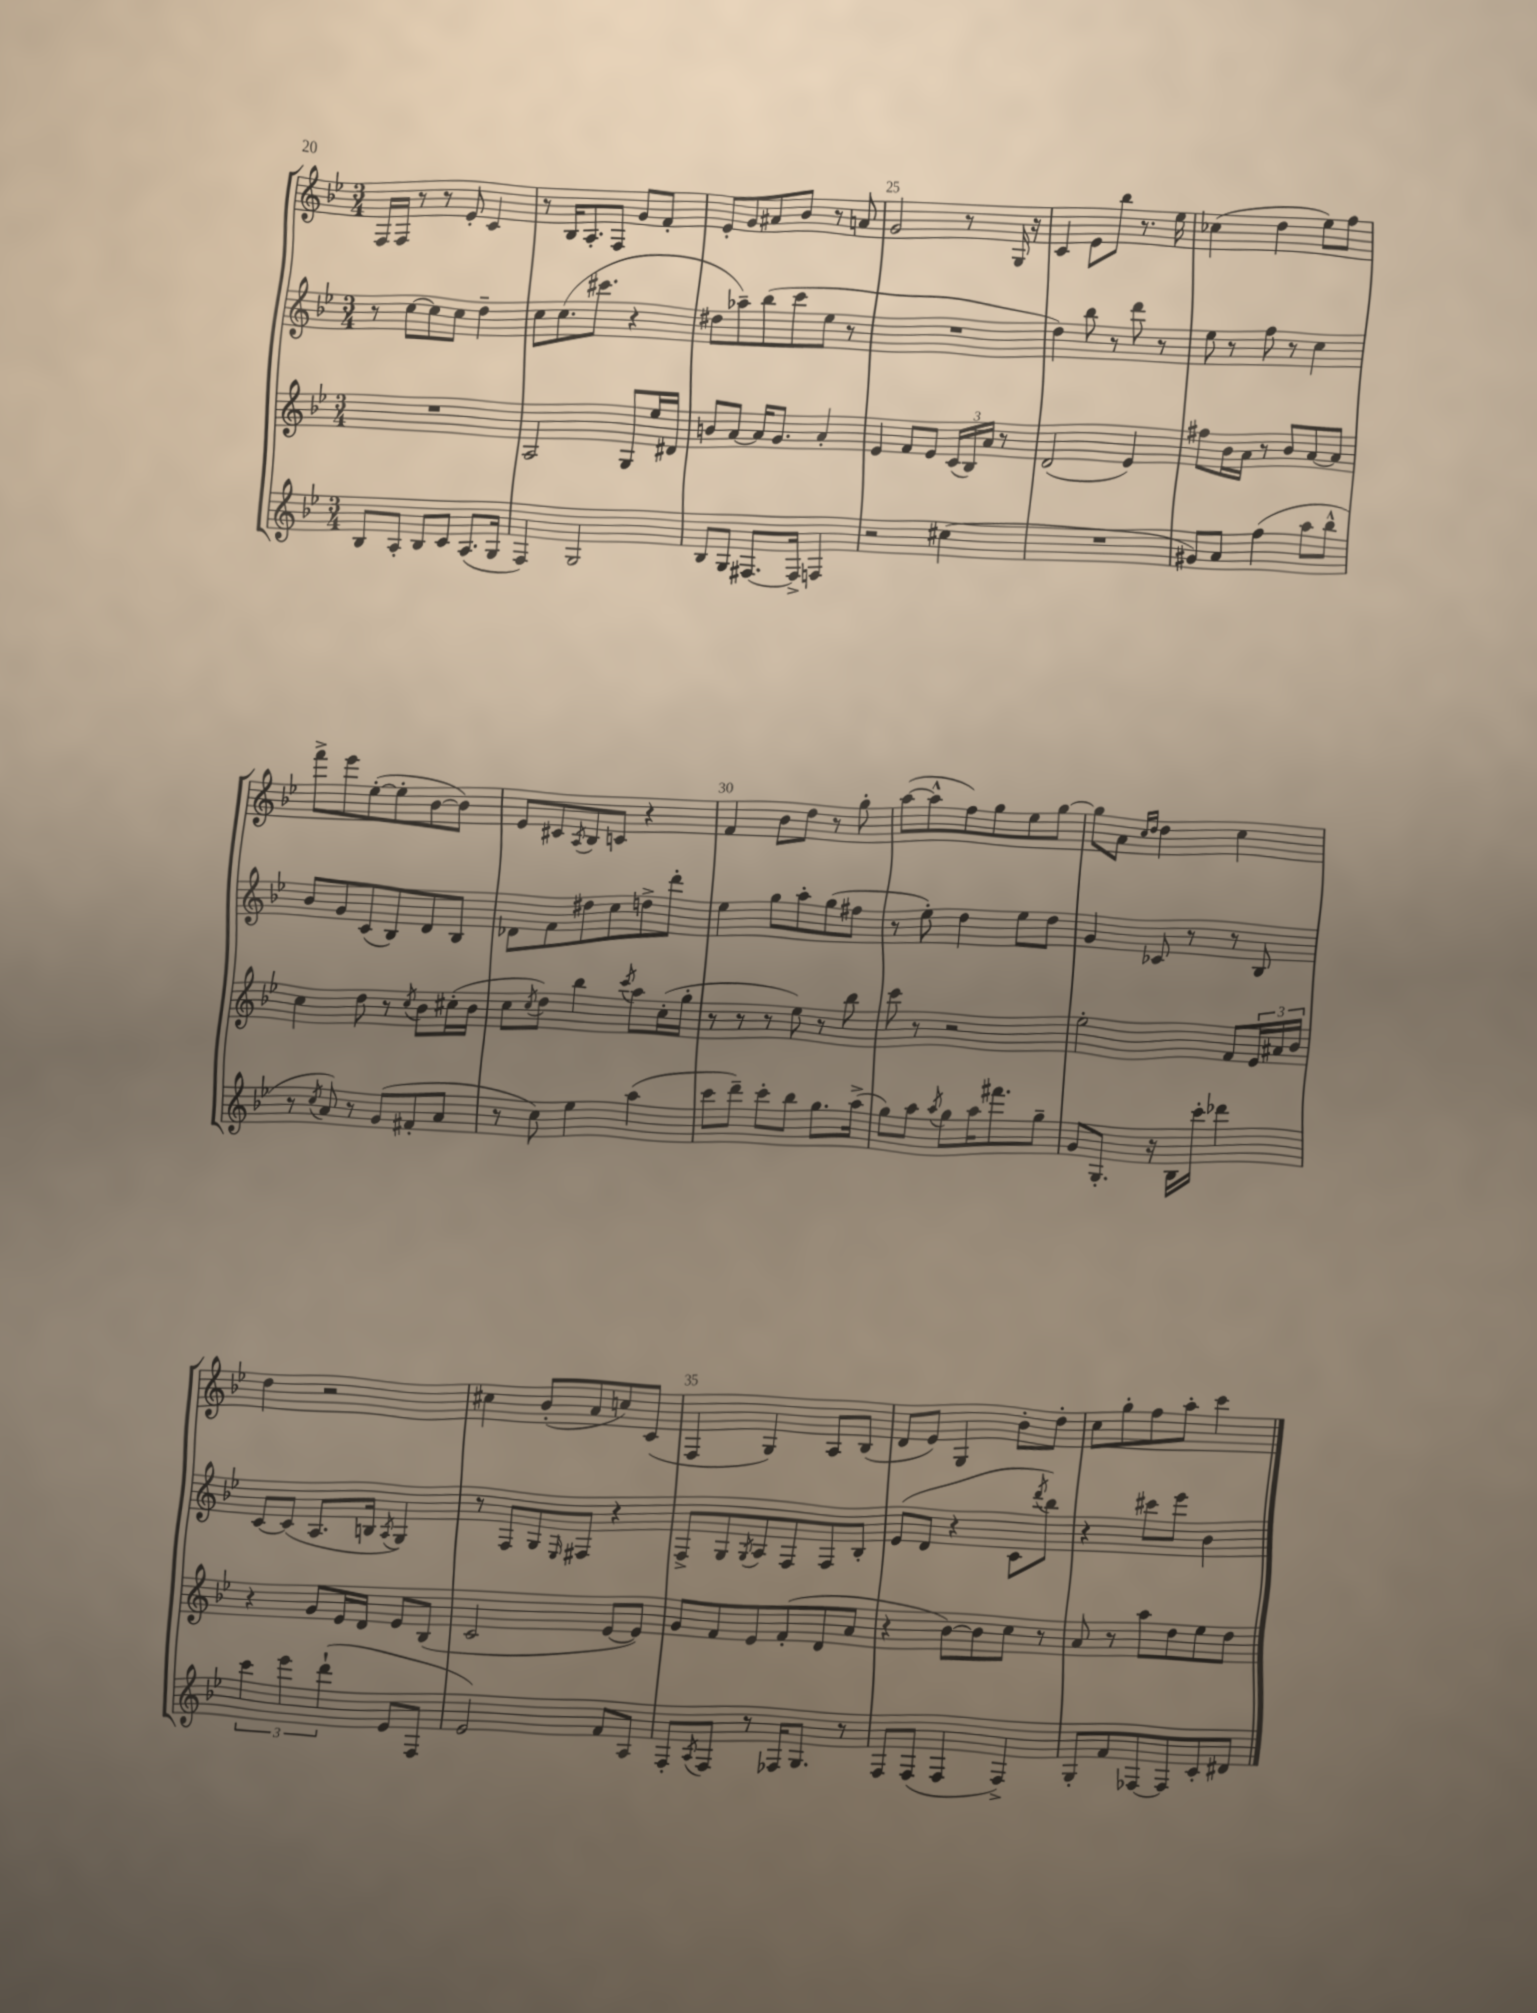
<<
\new StaffGroup <<
\new Staff = "s0" {
    \clef treble \key bes \major \numericTimeSignature \time 3/4
    f16 f16 r8 r8 ees'8-. c'4 |
    r8 bes16 a8.-. f8 g'8 f'8-. |
    ees'8-. g'8 ais'8 bes'8 r8 a'8 |
    g'2 r8 g16 r16 |
    c'4 ees'8 bes''8 r8. ees''16 |
    ces''4( d''4 ees''8) f''8 |
    f'''8-> ees'''8 ees''8~-.( ees''8-. bes'8~ bes'8) |
    ees'8 cis'8 \acciaccatura { a8 } bes8 c'8 r4 |
    f'4 bes'8 d''8 r8 g''8-. |
    a''8~( a''8-^ f''8) g''8 ees''8 g''8~ |
    g''8 a'8 \grace { c''16 d''16 } d''4 c''4 |
    d''4 r2 |
    cis''4 bes'8-.( a'8 c''8) c'8( |
    f4 g4) a8 bes8( |
    d'8 ees'8) g4 bes'8-. d''8-. |
    c''8 g''8-. f''8 a''8-. c'''4 \bar "|." |
}
\new Staff = "s1" {
    \clef treble \key bes \major \numericTimeSignature \time 3/4
    r8 c''8~ c''8 c''8 d''4-- |
    c''8 c''8.( cis'''8. r4 |
    dis''8 aes''8--) bes''8( c'''8 ees''8 r8 |
    R2. |
    d''4) bes''8 r8 d'''8 r8 |
    ees''8 r8 f''8 r8 c''4 |
    bes'8 g'8 c'8( bes8) d'8 bes8 |
    des'8 f'8 dis''8 c''8 d''8-> d'''8-. |
    ees''4 g''8 a''8-. g''8( fis''8 |
    r8 ees''8-.) d''4 ees''8 d''8 |
    g'4 ces'8 r8 r8 bes8 |
    c'8~ c'8( a8. b16 \acciaccatura { a8 } g4) |
    r8 f8 g8 \grace { ees16 } fis8 r4 |
    f8-> g8 \acciaccatura { g8 } a8 f8 f8 bes8-. |
    ees'8( d'8 r4 c'8 \acciaccatura { d'''8 } bes''8) |
    r4 cis'''8 ees'''8 bes'4 \bar "|." |
}
\new Staff = "s2" {
    \clef treble \key bes \major \numericTimeSignature \time 3/4
    R2. |
    a2 g8 ees''16 dis'16 |
    b'8 a'8~ a'16 g'8. a'4-. |
    ees'4 f'8 ees'8 \tuplet 3/2 { c'16( bes16) a'16 } r8 |
    d'2( ees'4) |
    fis''8 bes'16 a'16 r8 bes'8 a'8~ a'8 |
    c''4 d''8 r8 \acciaccatura { c''8 } bes'8 cis''16-.( bes'16 |
    c''8 \acciaccatura { c''8 } d''8) bes''4 \acciaccatura { c'''8 } a''8 c''16-.( g''16-. |
    r8 r8 r8 ees''8) r8 bes''8 |
    c'''8 r8 r2 |
    ees''2-. f'8 \tuplet 3/2 { ees'16 ais'16 bes'16 } |
    r4 g'8 ees'16 d'16 ees'8 bes8( |
    c'2 ees'8~ ees'8) |
    g'8 f'8 ees'8 f'8-.( d'8 a'8 |
    r4 bes'8~) bes'8 c''8 r8 |
    a'8 r8 a''8 d''8 ees''8 d''8 \bar "|." |
}
\new Staff = "s3" {
    \clef treble \key bes \major \numericTimeSignature \time 3/4
    bes8 a8-. bes8 c'8 a8.( g16 |
    f4) g2 |
    bes8 g8 fis8.~ fis16-> f4 |
    r2 cis''4( |
    R2. |
    gis'8) a'8 f''4( a''8 bes''8-^ |
    r8 \acciaccatura { c''8 } a'8) r8 g'8( fis'8-. a'8 |
    r8 c''8) ees''4 a''4( |
    c'''8 d'''8--) c'''8-. bes''8 g''8. a''16->( |
    g''8) a''8 \acciaccatura { a''8 } g''8 a''16 fis'''8. g''8-- |
    g'8 g8.-. r16 bes16 c'''16-. des'''4 |
    \tuplet 3/2 { c'''4 ees'''4 d'''4-!( } ees'8 f8 |
    ees'2) f'8 a8 |
    f8-. \acciaccatura { a8 } f8 r8 fes16 g8. r8 |
    f8 f8( f4 f4->) |
    g8-. f'8 fes8~ fes8 c'8-. dis'8 \bar "|." |
}
>>
>>
\layout { \context { \Score currentBarNumber = #22 \override BarNumber.break-visibility = ##(#f #t #t) barNumberVisibility = #(every-nth-bar-number-visible 5) } }
